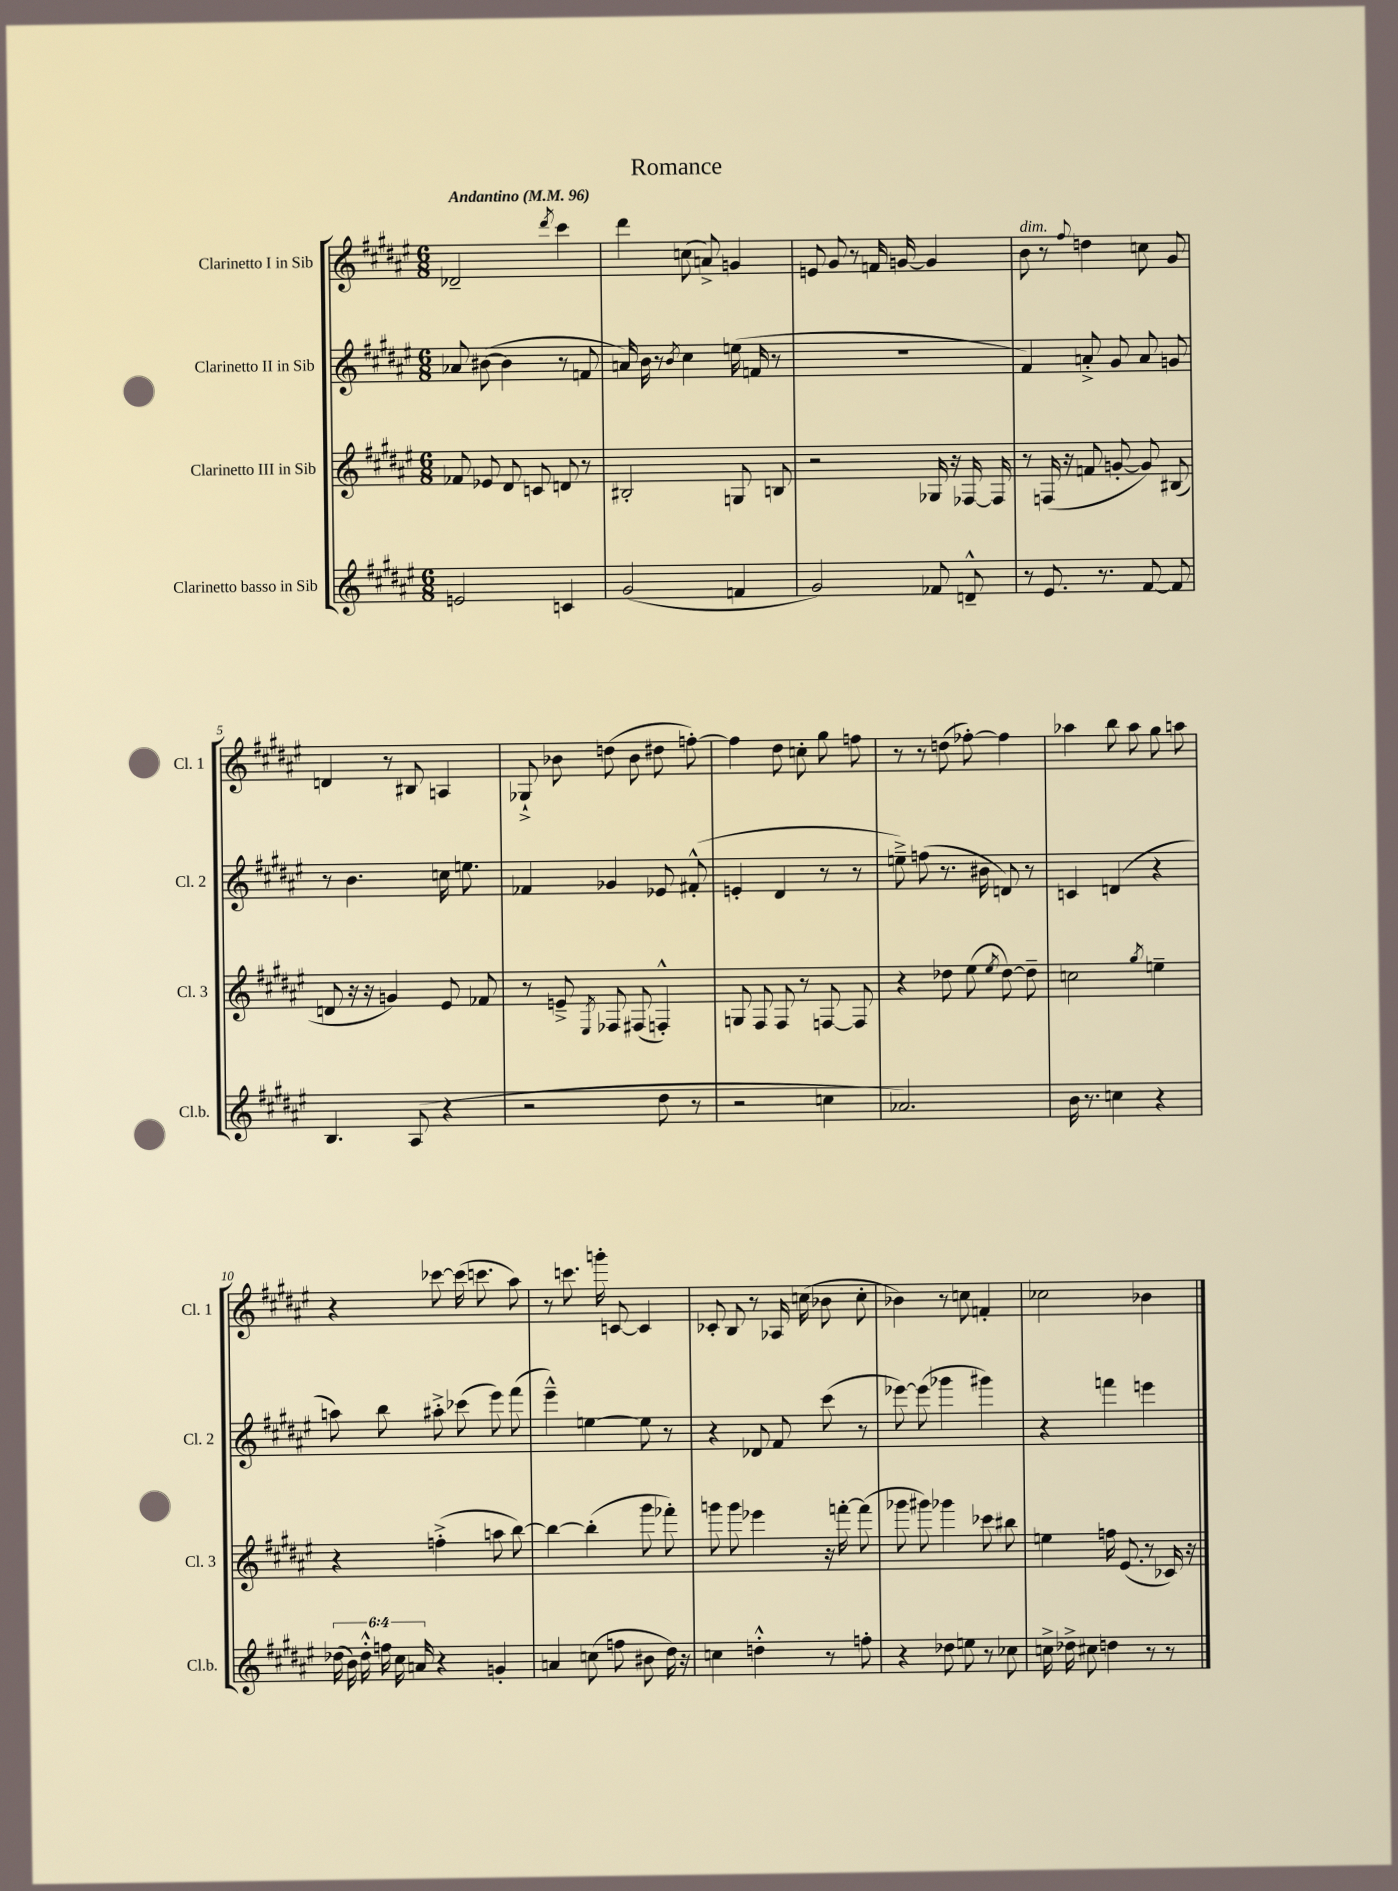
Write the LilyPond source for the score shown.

\header { title = "Romance" }
<<
\new StaffGroup <<
\new Staff = "s0" \with { instrumentName = "Clarinetto I in Sib" shortInstrumentName = "Cl. 1" } {
    \clef treble \key fis \major \numericTimeSignature \time 6/8 \tempo "Andantino" 4 = 96
    \autoBeamOff des'2-- \acciaccatura { dis'''8 } cis'''4 |
    dis'''4 c''8( a'8->) g'4 |
    e'8 gis'8 r8 f'16 g'16~ g'4 |
    b'8^\markup { \italic "dim." } r8 \appoggiatura { fis''8 } d''4 c''8 gis'8 |
    d'4 r8 bis8 a4 |
    ges8-!-> bes'8 d''8( bes'8 dis''8 f''8~-.) |
    f''4 dis''8 c''8-. gis''8 f''8 |
    r8 r8 d''8( fes''8~-.) fes''4 |
    aes''4 b''8 aes''8 gis''8 a''8 |
    r4 ces'''8~ ces'''16( c'''8. ais''8) |
    r8 c'''8. g'''16-. c'8~ c'4 |
    ces'8-. b8 r8 aes16 c''16( bes'8 c''8-. |
    bes'4) r8 c''8 f'4-. |
    ces''2 bes'4 \bar "|." |
}
\new Staff = "s1" \with { instrumentName = "Clarinetto II in Sib" shortInstrumentName = "Cl. 2" } {
    \clef treble \key fis \major \numericTimeSignature \time 6/8
    \autoBeamOff aes'8 bis'8~( bis'4 r8 f'8 |
    a'16) b'16 r8 \acciaccatura { b'8 } cis''4 e''16( f'16 r8 |
    R2. |
    fis'4) a'8-.-> gis'8 a'8 g'8 |
    r8 b'4. c''16 e''8. |
    fes'4 ges'4 ees'8 fis'8-.-^( |
    e'4-. dis'4 r8 r8 |
    e''8--->) f''8( r8. bis'16 d'8) r8 |
    c'4 d'4( r4 |
    a''8) b''8 ais''8-.-> ces'''8( eis'''8) fis'''8( |
    eis'''4---^) e''4~ e''8 r8 |
    r4 des'8 fis'8 cis'''8( r8 |
    ees'''8~) ees'''8( ges'''4 gis'''4) |
    r4 f'''4 e'''4 \bar "|." |
}
\new Staff = "s2" \with { instrumentName = "Clarinetto III in Sib" shortInstrumentName = "Cl. 3" } {
    \clef treble \key fis \major \numericTimeSignature \time 6/8
    \autoBeamOff fes'8 ees'8 dis'8 c'8 d'8 r8 |
    bis2-. g8 b8 |
    r2 ges16 r16 fes16~ fes16 |
    r8 f16( r16 f'8 g'8~-. g'8) bis8( |
    d'8 r16 r16 g'4) eis'8 fes'8 |
    r8 e'8---> \acciaccatura { eis8 } fes8 fis8( f4-.-^) |
    g8 fis8 fis8 r8 f8~ f8 |
    r4 des''8 eis''8( \acciaccatura { eis''8 } des''8~) des''8-- |
    c''2 \acciaccatura { gis''8 } e''4-- |
    r4 f''4-.->( a''8 b''8~) |
    b''4~ b''4-.( gis'''8 fes'''8-.) |
    g'''8 g'''8 ees'''4 r16 f'''16~-. f'''8( |
    ges'''8 gis'''8) ges'''4 ces'''8 bis''8 |
    e''4 f''16 eis'8.( r8 ces'16) r16 \bar "|." |
}
\new Staff = "s3" \with { instrumentName = "Clarinetto basso in Sib" shortInstrumentName = "Cl.b." } {
    \clef treble \key fis \major \numericTimeSignature \time 6/8 \override Staff.TupletNumber.text = #tuplet-number::calc-fraction-text
    \autoBeamOff e'2 c'4 |
    gis'2( f'4 |
    gis'2) fes'8 d'8---^ |
    r8 eis'8. r8. fis'8~ fis'8 |
    b4. ais8( r4 |
    r2 dis''8 r8 |
    r2 c''4 |
    aes'2.) |
    b'16 r8. c''4 r4 |
    \tuplet 6/4 { des''16( b'16) des''16-.-^ f''16 cis''16 a'16 } r4 g'4-. |
    a'4 c''8( f''8 bis'8 dis''16) r16 |
    c''4 d''4-.-^ r8 f''8-. |
    r4 des''8 e''8 r8 ces''8 |
    c''16-> des''16-> cis''8 d''4 r8 r8 \bar "|." |
}
>>
>>
